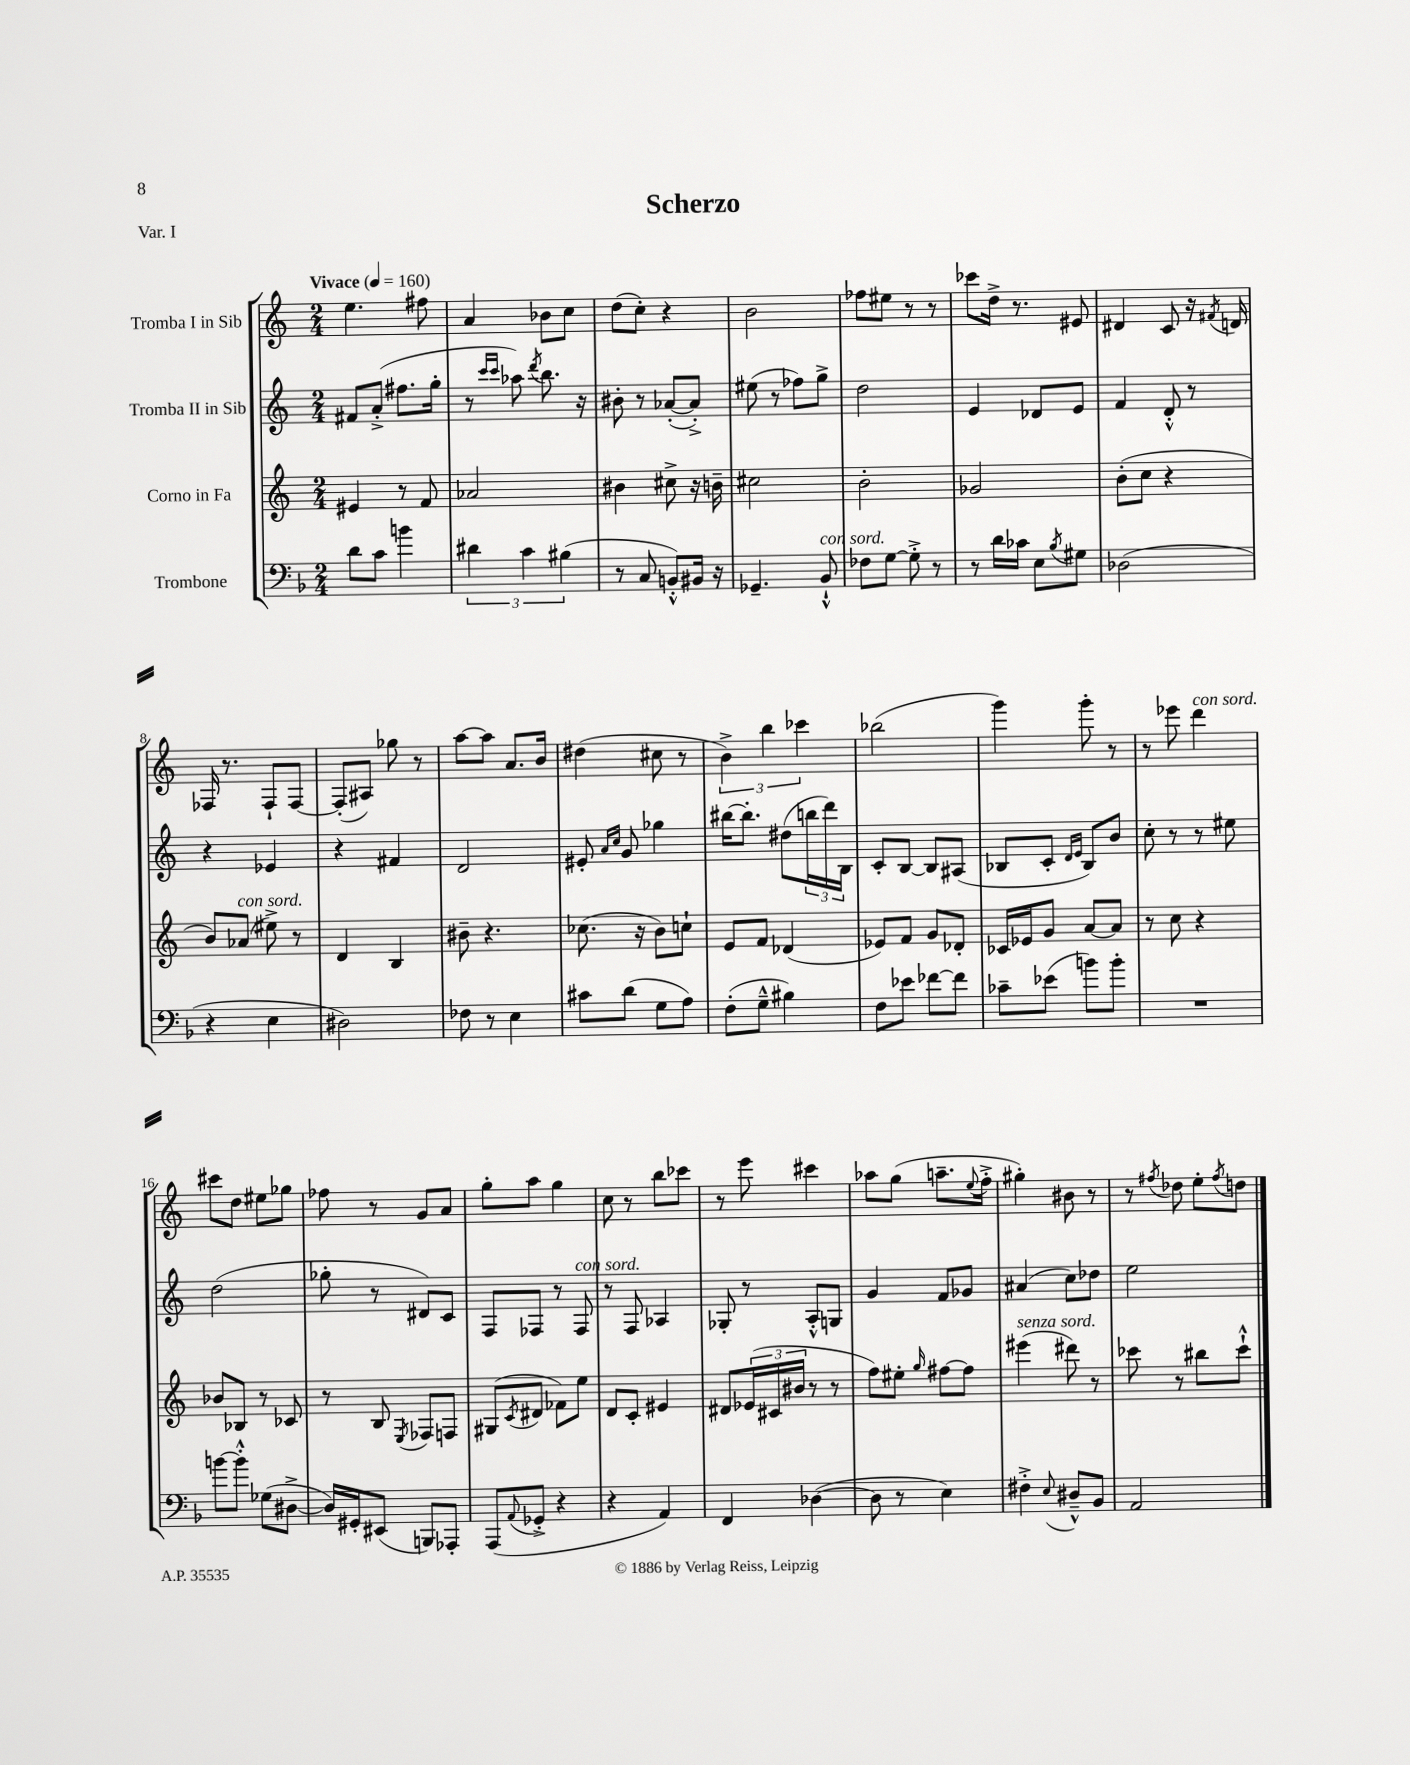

**kern	**kern	**kern	**kern
*staff4	*staff3	*staff2	*staff1
*clefF4	*clefG2	*clefG2	*clefG2
*k[b-]	*k[]	*k[]	*k[]
*M2/4	*M2/4	*M2/4	*M2/4
*MM160	*MM160	*MM160	*MM160
8d	4e#	8f#	4.ee
8c	.	(8a'^	.
4b	8r	8.ff#	.
.	8f	.	8ff#
.	.	16gg'	.
=	=	=	=
6d#	2a-	8r	4a
.	.	16qqccc	.
.	.	16qqccc	.
.	.	8aa-)	.
6c	.	.	.
.	.	8qddd	.
.	.	8.bb	8b-
(6B#	.	.	.
.	.	.	8cc
.	.	16r	.
=	=	=	=
8r	4b#	8b#'	(8dd
8C	.	8r	8cc')
8BB'^^)	8cc#^	([8a-'	4r
16BB#	16r	8a-'^])	.
16r	16b~	.	.
=	=	=	=
4.GG-~	2cc#	(8ee#	2b
.	.	8r	.
.	.	8ff-)	.
8BB-`^^	.	8gg^	.
=	=	=	=
8F-	2b'	2dd	8ff-
[8G	.	.	8ee#
8G'^]	.	.	8r
8r	.	.	8r
=	=	=	=
8r	2g-	4e	8ccc-
16d	.	.	16dd^
16c-	.	.	8.r
8E	.	8d-	.
8qB-	.	.	.
8G#	.	8e	8e#
=	=	=	=
(2D-	(8b'	4f	4d#
.	8cc	.	.
.	4r	8d'^^	8c
.	.	8r	16r
.	.	.	8qf#
.	.	.	16d
=	=	=	=
4r	8b)	4r	16F-
.	.	.	8.r
.	(8a-	.	.
4E	8ee#^)	4e-	8F-`
.	8r	.	[8F-
=	=	=	=
2D#)	4d	4r	(8F-']
.	.	.	8A#)
.	4B	4f#	8gg-
.	.	.	8r
=	=	=	=
8F-	8b#~	2d	[8aa
8r	4.r	.	8aa]
4E	.	.	8.a
.	.	.	16b
=	=	=	=
8c#	(8.cc-	8e#'	(4dd#
.	.	16qqa	.
.	.	16qqcc	.
(8d	.	8g	.
.	16r	.	.
8G	8b)	4gg-	8cc#
8A)	8cc`	.	8r
=	=	=	=
(8F'	8e	[16bb#	6b^)
.	.	8.bb#']	.
8G~^^	8f	.	.
.	.	.	6bb
4B#)	(4d-	(8dd#	.
.	.	.	6ccc-
.	.	24bb	.
.	.	24ddd)	.
.	.	24B	.
=	=	=	=
8F	8e-)	8c'	(2bb-
8e-	8f	[8B	.
[8f-	8g	8B]	.
8f-]	8d-'	(8A#	.
=	=	=	=
8c-~	16c-	8B-	4ggg)
.	16e-	.	.
(8e-	8g	8c'	.
.	.	16qqd	.
.	.	16qqe	.
8b)	[8a	8B-)	8ggg'
8b'	8a]	8b	8r
=	=	=	=
2r	8r	8cc'	8r
.	8cc	8r	8eee-
.	4r	8r	4ddd
.	.	8ee#	.
=	=	=	=
[8b	8b-	(2dd	8ccc#
8b'^^]	8B-	.	8dd
(8G-	8r	.	8ee#
[8D#^	8c-	.	8gg-
=	=	=	=
16D#])	8r	8gg-'	8ff-
16GG#'	.	.	.
(8EE#	8B	8r	8r
.	8qE	.	.
8BBB)	8F-	8d#)	8g
8AAA-'	8F	8c	8a
=	=	=	=
(8AAA	(8G#	8F	8gg'
8qqAA	8qc	.	.
8GG-'^	8d#	8F-	8aa
4r	8f-)	8r	4gg
.	8ee	8F-	.
=	=	=	=
4r	8d	8r	8cc
.	8c'	8F	8r
4AA)	4e#	4A-	8bb
.	.	.	8ccc-
=	=	=	=
4FF	8d#	8G-'	8r
.	(24e-	8r	8eee
.	24c#	.	.
.	24b#	.	.
([4D-	8r	8A'^^	4ccc#
.	8r	8G	.
=	=	=	=
8D-]	8ff)	4g	8aa-
8r	8ee#'	.	(8gg
.	16qqgg	.	.
4E)	[8ff#	8f	8.aa~
.	8ff#]	8g-	.
.	.	.	8qqee
.	.	.	16ff'^
=	=	=	=
4F#'^	(4eee#	(4a#	4gg#')
8qqE	.	.	.
8D#~^^	8ddd#)	8cc)	8b#
8BB-	8r	8dd-	8r
=	=	=	=
2AA	8ccc-	2ee	8r
.	.	.	8qff#
.	8r	.	8dd-
.	8bb#	.	8ee'
.	.	.	8qff#
.	8ccc-`^^	.	8dd
==	==	==	==
*-	*-	*-	*-
